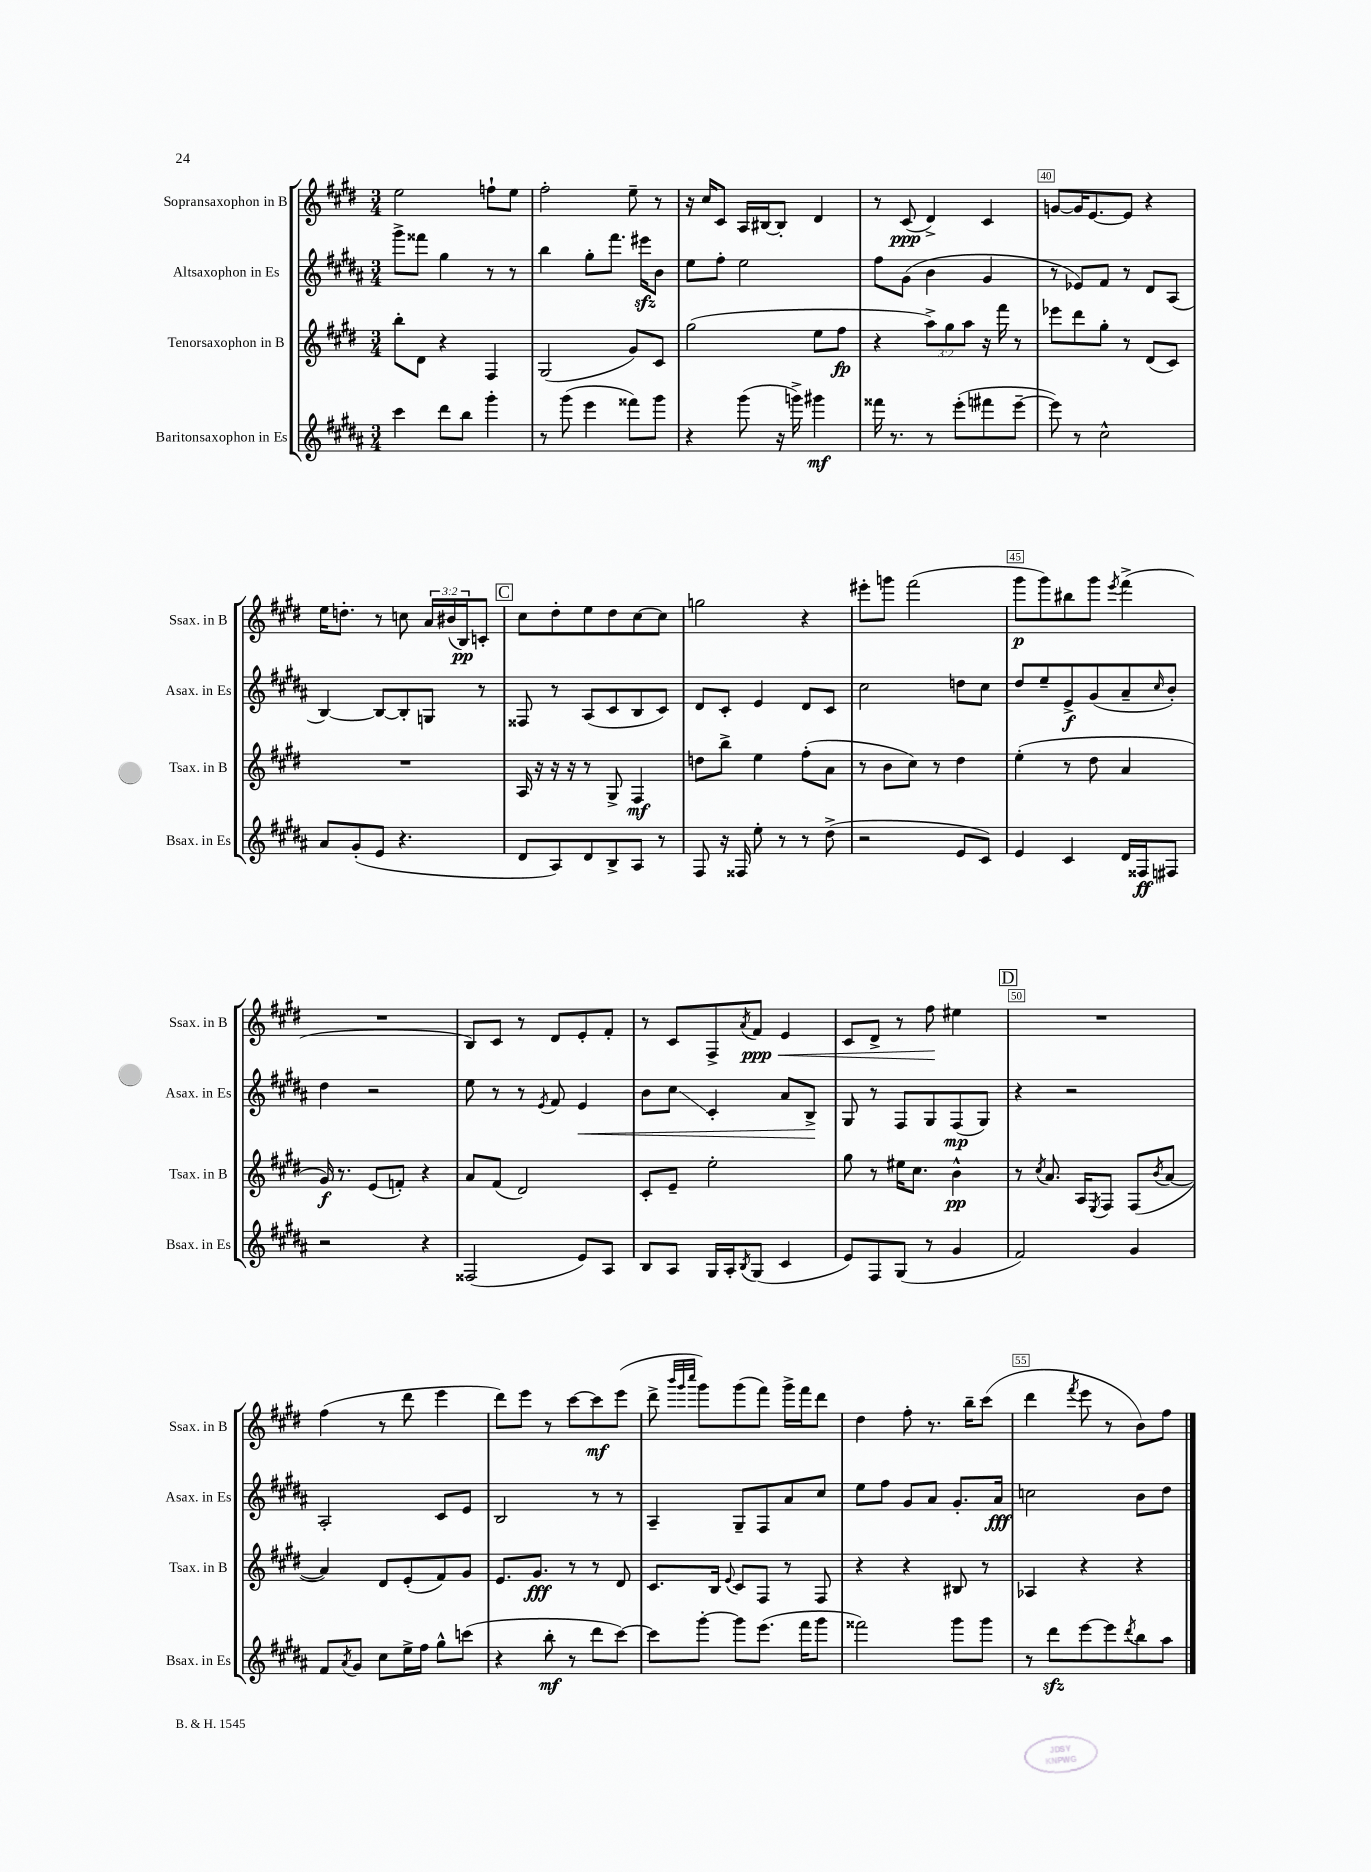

**kern	**kern	**kern	**kern
*staff4	*staff3	*staff2	*staff1
*clefG2	*clefG2	*clefG2	*clefG2
*k[f#c#g#d#a#]	*k[f#c#g#d#]	*k[f#c#g#d#a#]	*k[f#c#g#d#]
*M3/4	*M3/4	*M3/4	*M3/4
4ccc#	8bb'	8ggg#^	2ee
.	8d#	8fff##	.
8ddd#	4r	4gg#	.
8bb	.	.	.
4ggg#'	4F#	8r	8ff`
.	.	8r	8ee
=	=	=	=
8r	(2G#	4bb	2ff#'
(8ggg#	.	.	.
4eee	.	8gg#'	.
.	.	8.fff#	.
8fff##)	8g#)	.	8ee~
.	.	16eee#	.
8ggg#	8c#	8b	8r
=	=	=	=
4r	(2gg#	8ee	16r
.	.	.	16cc#
.	.	8ff#'	8c#
(8ggg#	.	2ee	16A
.	.	.	[16B#
16r	.	.	8B#']
16ggg^)	.	.	.
4ggg#	8ee	.	4d#
.	8ff#	.	.
=	=	=	=
16fff##	4r	8ff#	8r
8.r	.	.	.
.	.	(8g#	(8c#
8r	12aa^)	4b	4d#^)
.	12gg#	.	.
(8eee'	.	.	.
.	12aa	.	.
8fff#	16r	4g#	4c#
.	16fff#	.	.
[8eee~	8r	.	.
=	=	=	=
8eee])	8eee-	8r	[8g
8r	8ddd#	8e-)	16g]
.	.	.	[8.e
2cc#^^	8gg#'	8f#	.
.	8r	8r	8e]
.	(8d#	8d#	4r
.	8c#)	(8A#	.
=	=	=	=
8a#	2.r	[4B)	16ee
.	.	.	8.dd'
(8g#'	.	.	.
8e	.	8B_	8r
4.r	.	8B']	8cc
.	.	8G	24a
.	.	.	(24b#
.	.	.	24B)
.	.	8r	8c'
=	=	=	=
8d#	16A	8F##	8cc#
.	16r	.	.
8A#)	16r	8r	8dd#'
.	16r	.	.
8d#	8r	(8A#	8ee
8B^	8G#^	8c#	8dd#
8A#	4F#	8B	[8cc#
8r	.	8c#)	8cc#]
=	=	=	=
8F#	8dd	8d#	2gg
16r	8bb^	8c#'	.
16F##	.	.	.
8ee'	4ee	4e	.
8r	.	.	.
8r	(8ff#'	8d#	4r
(8dd#^	8a	8c#	.
=	=	=	=
2r	8r	2cc#	8eee#'
.	8b	.	8ggg
.	8cc#)	.	(2fff#
.	8r	.	.
8e	4dd#	8dd	.
8c#)	.	8cc#	.
=	=	=	=
4e	(4ee'	8dd#	8ggg#
.	.	8ee~	8ggg#)
4c#	8r	8e^	8bb#
.	8dd#	(8g#	8ggg#
.	.	.	8qeee
16d#	4a	8a#~	(4fff#^
16F##	.	.	.
.	.	16qqcc#	.
8F#	.	8b')	.
=	=	=	=
2r	16g#)	4dd#	2.r
.	8.r	.	.
.	(8e	2r	.
.	8f')	.	.
4r	4r	.	.
=	=	=	=
(2F##	8a	8ee	8B)
.	(8f#	8r	8c#
.	2d#)	8r	8r
.	.	8qe	.
.	.	8f#	8d#
8e)	.	4e	8e'
8A#	.	.	8f#'
=	=	=	=
8B	8c#'	8b	8r
8A#	8e~	8cc#	8c#
16G#	2ee'	4c#'	8F#^
16A#'	.	.	.
8qB	.	.	8qa
(8G#	.	.	8f#
4c#	.	8a#	4e
.	.	8B^	.
=	=	=	=
8e)	8gg#	8G#	8c#
8F#	8r	8r	8d#^
(8G#	16ee#	8F#	8r
.	8.cc#	.	.
8r	.	8G#	8ff#
4g#	4b^^	(8F#	4ee#
.	.	8G#)	.
=	=	=	=
2f#)	8r	4r	2.r
.	8qcc#	.	.
.	8.a	.	.
.	.	2r	.
.	16A	.	.
.	8qE	.	.
.	8F#	.	.
4g#	(8F#	.	.
.	8qb	.	.
.	[8a	.	.
=	=	=	=
8f#	4a])	2A#'	(4ff#
8qa#	.	.	.
8g#	.	.	.
8cc#	8d#	.	8r
16ee^	(8e'	.	8ddd#
16ff#	.	.	.
8gg#^^	8f#)	8c#	4eee
(8ccc	8g#	8e	.
=	=	=	=
4r	8.e	2B	8ddd#)
.	.	.	8eee
.	8.g#	.	.
8bb'	.	.	8r
8r	8r	.	[8ccc#
8ddd#	8r	8r	8ccc#]
[8ccc#)	8d#	8r	(8eee
=	=	=	=
8ccc#]	8.c#	4A#~	8ddd#^
.	.	.	32qqbbb
.	.	.	32qqggg#
.	.	.	32qqcccc#
[8ggg#'	.	.	8ggg#)
.	16B	.	.
.	8qqe	.	.
8ggg#]	8c#	8G#~	(8ggg#
(8.eee	8F#	8F#	8fff#)
.	8r	8a#	16ggg#^
16fff#	.	.	16fff#
8ggg#	8F#	8cc#	8ddd#
=	=	=	=
2fff##)	4r	8ee	4dd#
.	.	8ff#	.
.	4r	8g#	8ff#'
.	.	8a#	8.r
8ggg#	8B#	8.g#'	.
.	.	.	16bb~
8ggg#	8r	.	(8ccc#
.	.	16a#	.
=	=	=	=
8r	4A-	2cc	4ddd#
8ddd#	.	.	.
.	.	.	8qfff#
[8eee	4r	.	8eee
8eee]	.	.	8r
8qddd#	.	.	.
8bb	4r	8b	8b)
8aa#	.	8dd#	8ff#
==	==	==	==
*-	*-	*-	*-
